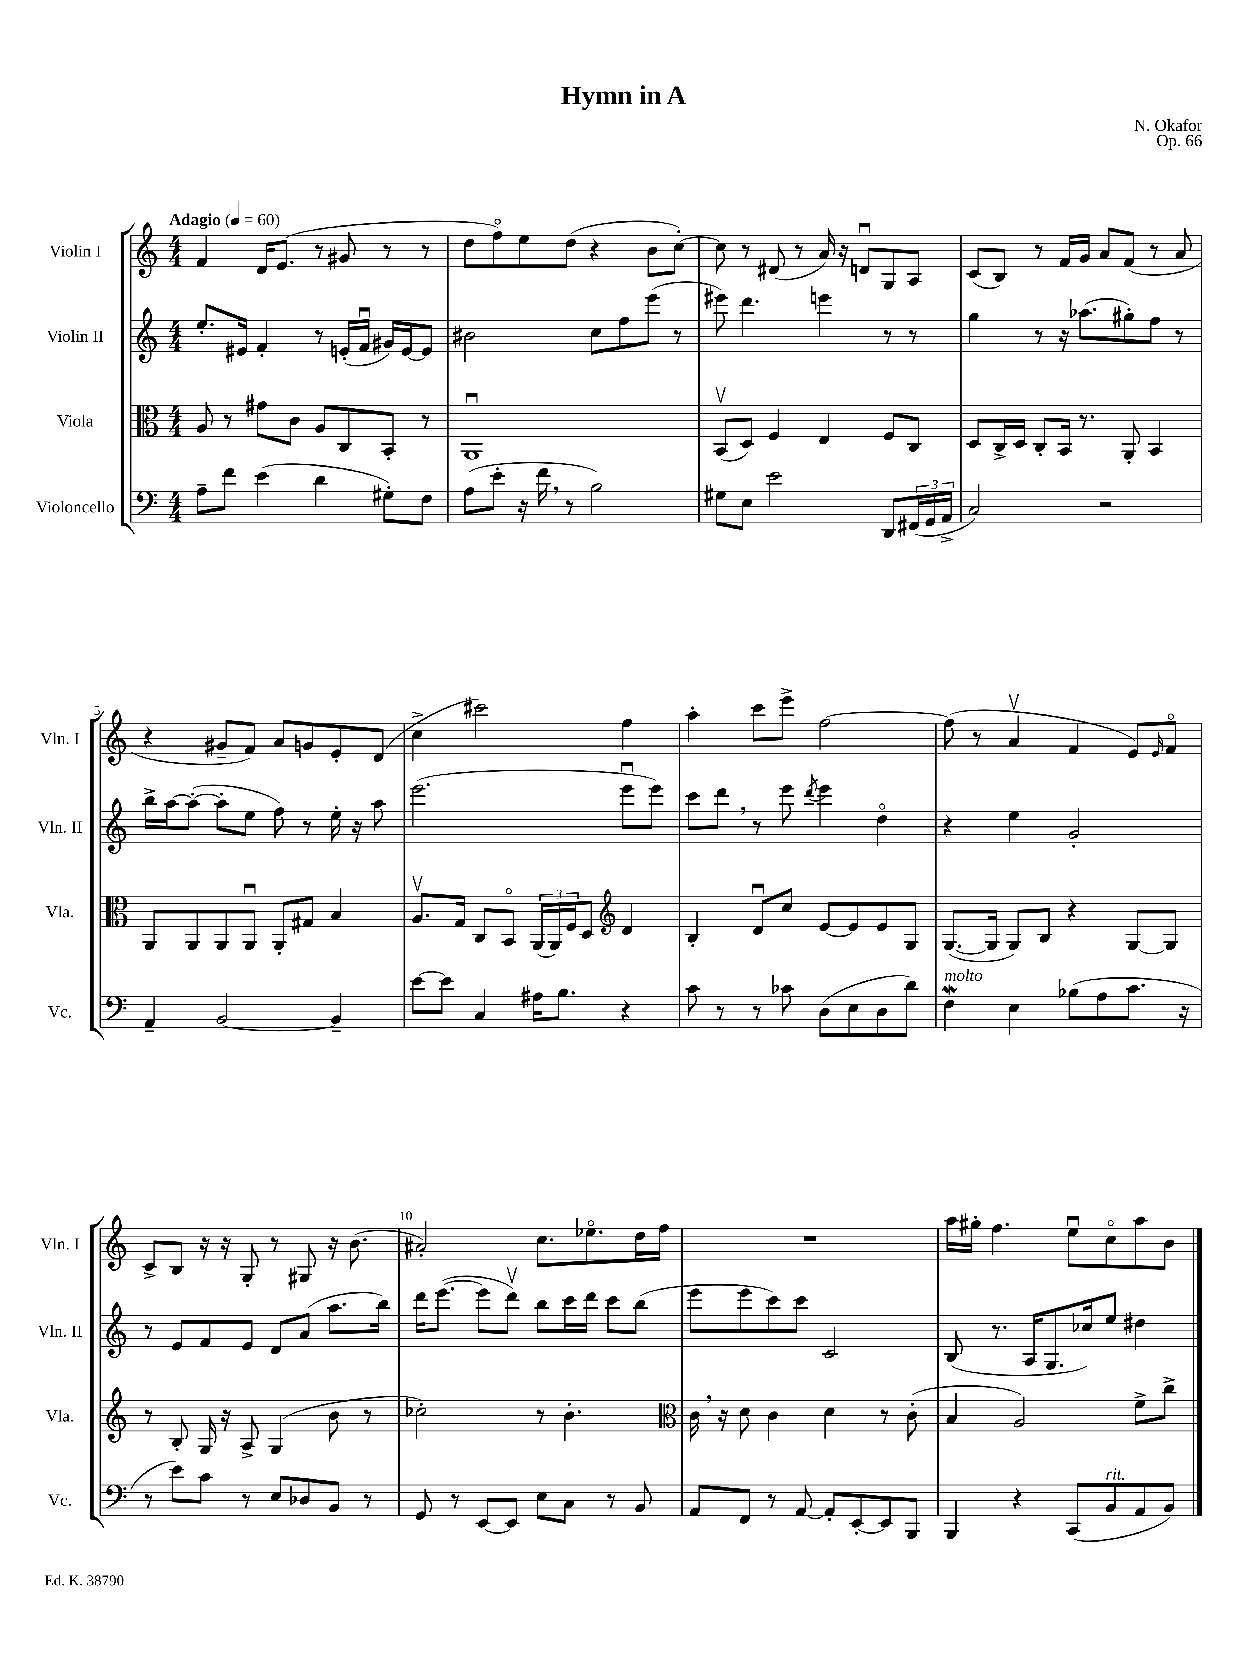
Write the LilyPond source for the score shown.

\header { title = "Hymn in A" composer = "N. Okafor" opus = "Op. 66" }
<<
\new StaffGroup <<
\new Staff = "s0" \with { instrumentName = "Violin I" shortInstrumentName = "Vln. I" } {
    \clef treble \key c \major \numericTimeSignature \time 4/4 \tempo "Adagio" 4 = 60
    f'4 d'16 e'8.( r8 gis'8 r8 r8 |
    d''8 f''8\flageolet) e''8 d''8( r4 b'8 c''8~-.) |
    c''8 r8 dis'8( r8 a'16) r16 d'8\downbow g8 a8 |
    c'8( b8) r8 f'16 g'16 a'8 f'8( r8 a'8 |
    r4 gis'8-- f'8) a'8 g'8 e'8-. d'8( |
    c''4-> cis'''2) f''4 |
    a''4-. c'''8 e'''8-> f''2~ |
    f''8( r8 a'4\upbow f'4 e'8) \grace { e'16 } f'8\flageolet |
    c'8-> b8 r16 r16 g8-. r8 gis8 r16 b'8.( |
    ais'2-.) c''8. ees''8.\flageolet d''16 f''16 |
    R1 |
    a''16 gis''16-. f''4. e''8\downbow c''8\flageolet a''8 b'8 \bar "|." |
}
\new Staff = "s1" \with { instrumentName = "Violin II" shortInstrumentName = "Vln. II" } {
    \clef treble \key c \major \numericTimeSignature \time 4/4
    e''8.-. eis'16 f'4-. r8 e'16-.( f'16\downbow gis'16) e'16~ e'8 |
    bis'2 c''8 f''8 e'''8( r8 |
    eis'''8) d'''4. e'''4 r8 r8 |
    g''4 r8 r16 aes''8.( gis''8-.) f''8 r8 |
    b''16-> a''16~ a''8~-.( a''8-. e''8 f''8) r8 e''16-. r16 a''8 |
    e'''2.( e'''8\downbow e'''8) |
    c'''8 d'''8 \breathe r8 e'''8 \acciaccatura { d'''8 } e'''4 d''4\flageolet |
    r4 e''4 g'2-. |
    r8 e'8 f'8 e'8 d'8 a'8( a''8. b''16) |
    d'''16 e'''8.~( e'''8 d'''8\upbow) b''8 c'''16 d'''16 c'''8 b''8( |
    e'''8 e'''8 c'''8) c'''8 c'2 |
    b8( r8. a16 g8. ces''16) e''8 dis''4 \bar "|." |
}
\new Staff = "s2" \with { instrumentName = "Viola" shortInstrumentName = "Vla." } {
    \clef alto \key c \major \numericTimeSignature \time 4/4
    a8 r8 gis'8 c'8 a8 c8 b,8-. r8 |
    a,1\downbow |
    b,8\upbow( d8) f4 e4 f8 c8 |
    d8 c16-> d16 c8-. b,16 r8. a,8-. b,4 |
    a,8 a,8 a,8 a,8\downbow a,8-. gis8 b4 |
    a8.\upbow g16 c8 b,8\flageolet \tuplet 3/2 { a,16( a,16) f16 } d8 \clef treble d'4 |
    b4-. d'8\downbow c''8 e'8~ e'8 e'8 g8 |
    g8.~( g16 g8) b8 r4 g8~ g8 |
    r8 b8-. g16 r16 a8-> g4( b'8 r8 |
    ces''2-.) r8 b'4.-. |
    \clef alto c'16 \breathe r16 d'8 c'4 d'4 r8 c'8-.( |
    b4 a2) f'8-> c''8-> \bar "|." |
}
\new Staff = "s3" \with { instrumentName = "Violoncello" shortInstrumentName = "Vc." } {
    \clef bass \key c \major \numericTimeSignature \time 4/4
    a8-- f'8 e'4( d'4 gis8-.) f8 |
    a8( e'8-. r16 f'16 \breathe r8 b2) |
    gis8 e8 e'2 d,8 \tuplet 3/2 { fis,16( g,16 a,16-> } |
    c2) r2 |
    a,4-- b,2~ b,4-- |
    e'8~ e'8 c4 ais16 b8. r4 |
    c'8 r8 r8 ces'8 d8( e8 d8 d'8) |
    f4\mordent^\markup { \italic "molto" } e4 bes8( a8 c'8. r16 |
    r8 e'8) c'8 r8 e8 des8 b,8 r8 |
    g,8 r8 e,8~ e,8 e8 c8 r8 b,8 |
    a,8 f,8 r8 a,8~ a,8-. e,8~-. e,8 b,,8 |
    b,,4 r4 c,8( b,8^\markup { \italic "rit." } a,8 b,8) \bar "|." |
}
>>
>>
\layout { \context { \Score \override BarNumber.break-visibility = ##(#f #t #t) barNumberVisibility = #(every-nth-bar-number-visible 5) } }
